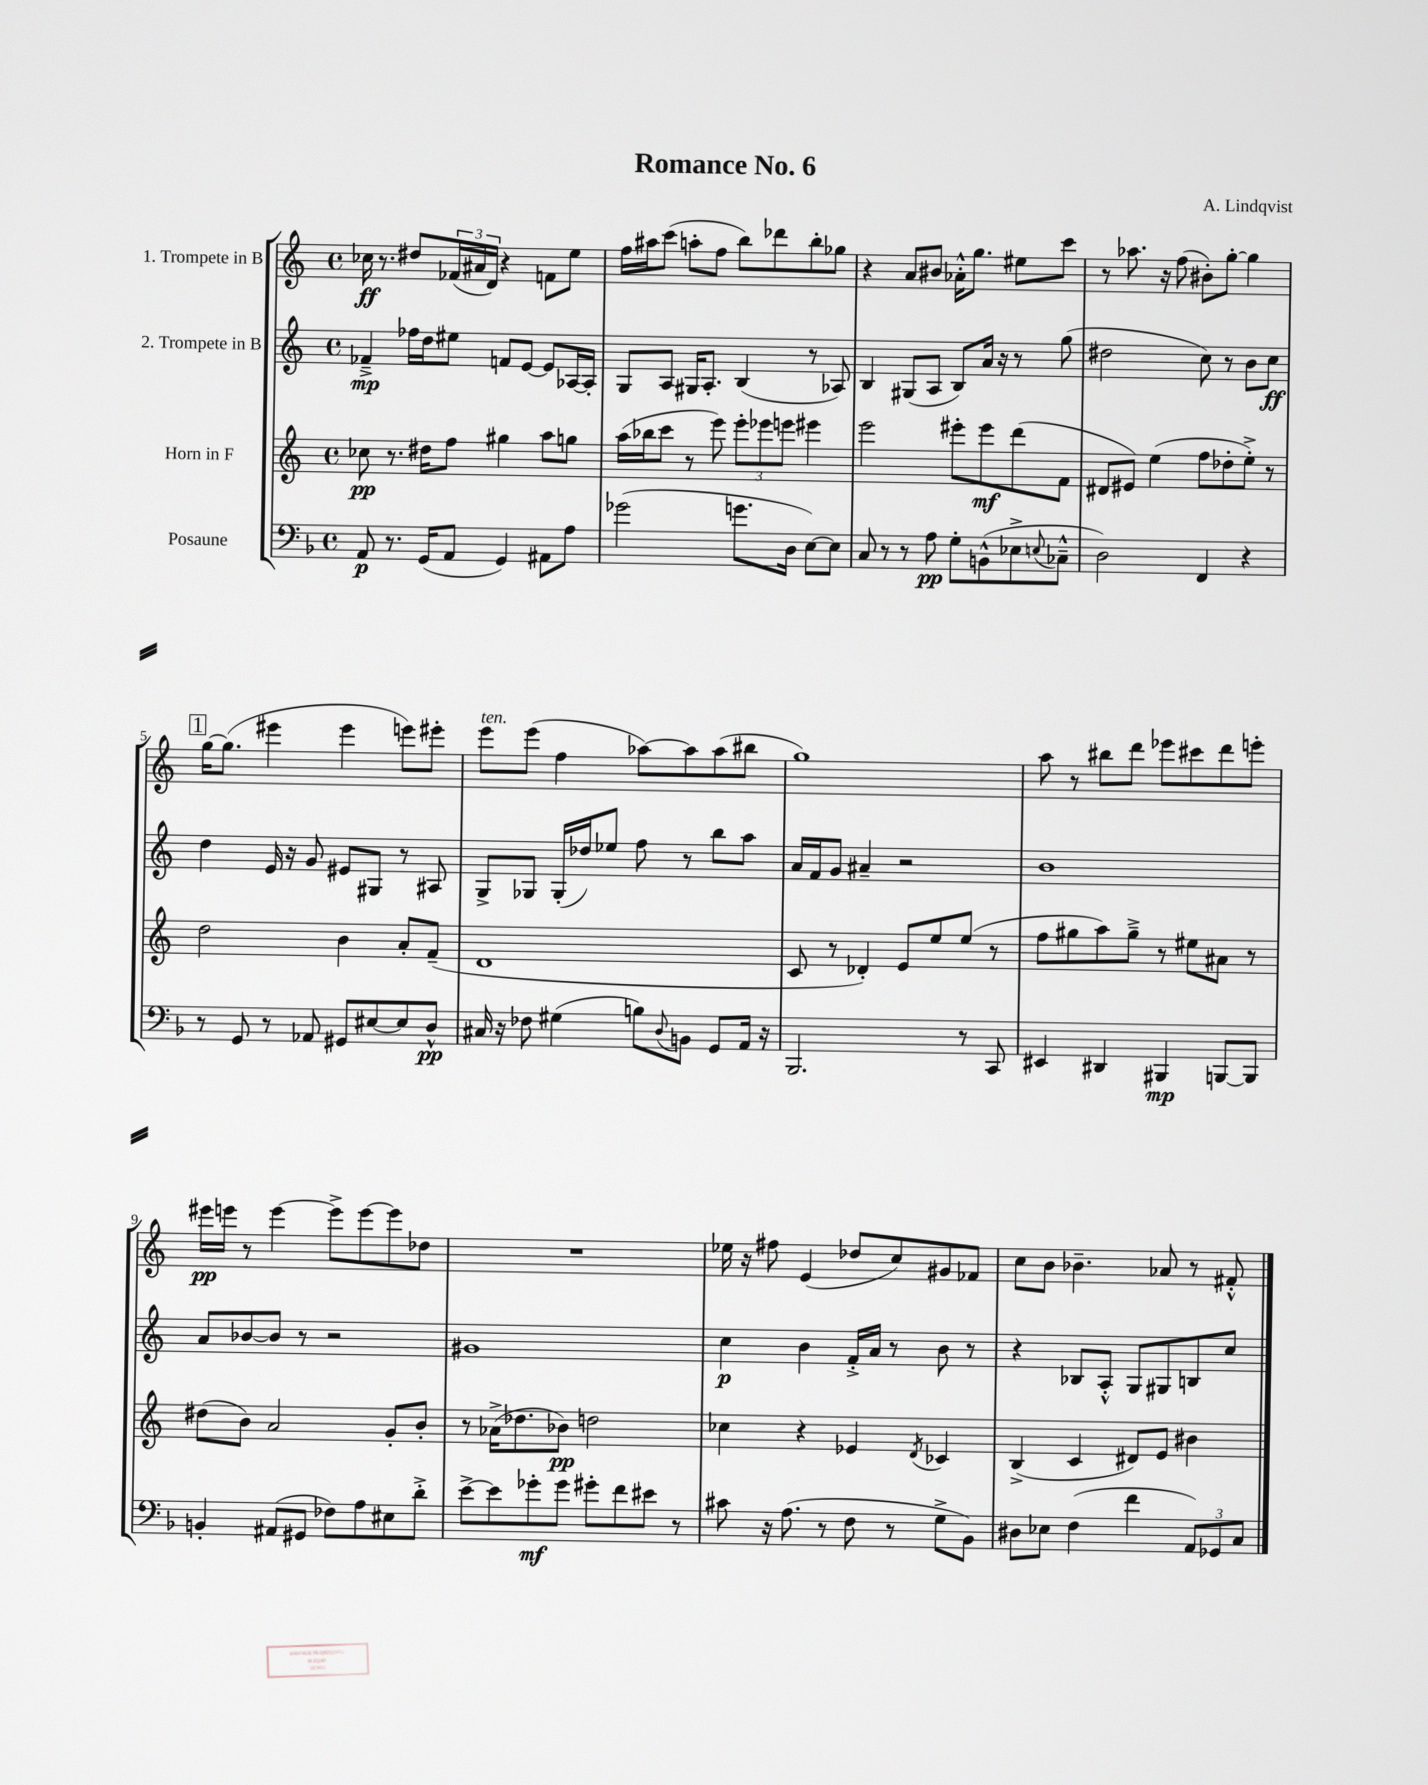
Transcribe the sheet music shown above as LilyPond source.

\header { title = "Romance No. 6" composer = "A. Lindqvist" }
<<
\new StaffGroup <<
\new Staff = "s0" \with { instrumentName = "1. Trompete in B" } {
    \clef treble \key c \major \defaultTimeSignature \time 4/4
    ces''16\ff r8. dis''8 \tuplet 3/2 { fes'16( ais'16 d'16) } r4 f'8 e''8 |
    f''16 ais''16 c'''8( a''8-. f''8 b''8) des'''8 b''8-. ges''8 |
    r4 a'8 bis'8 aes'16-.-^ g''8. eis''8 c'''8 |
    r8 aes''8. r16 f''8( bis'8-.) g''8~-. g''4 |
    \mark \markup { \box "1" } g''16~ g''8.( eis'''4 eis'''4 e'''8) eis'''8-. |
    e'''8^\markup { \italic "ten." } e'''8( f''4 aes''8~) aes''8 aes''8( bis''8 |
    g''1) |
    a''8 r8 bis''8 d'''8 ees'''8 cis'''8 d'''8 e'''8-. |
    eis'''16\pp e'''16 r8 e'''4~ e'''8-> e'''8~ e'''8 des''8 |
    R1 |
    ees''16 r16 fis''8 e'4( des''8 c''8) gis'8 fes'8 |
    c''8 b'8 bes'4.-- aes'8 r8 fis'8-.-^ \bar "|." |
}
\new Staff = "s1" \with { instrumentName = "2. Trompete in B" } {
    \clef treble \key c \major \defaultTimeSignature \time 4/4
    fes'4--->\mp fes''16 d''16 eis''8 f'8 e'8~ e'8 aes16~ aes16-. |
    g8 a8 gis16 a8.-. b4( r8 aes8) |
    b4 gis8( a8 b8) a'16 r16 r8 g''8( |
    dis''2 c''8) r8 b'8 c''8\ff |
    \mark \markup { \box "1" } d''4 e'16 r16 g'8 eis'8 gis8 r8 ais8 |
    g8-> ges8 ges16-.( des''16) ees''8 f''8 r8 b''8 a''8 |
    a'16 f'16 g'8 ais'4-- r2 |
    b'1 |
    a'8 bes'8~ bes'8 r8 r2 |
    gis'1 |
    c''4\p b'4 f'16-.-> a'16 r8 b'8 r8 |
    r4 bes8 a8-.-^ g8 gis8 b8 c''8 \bar "|." |
}
\new Staff = "s2" \with { instrumentName = "Horn in F" } {
    \clef treble \key c \major \defaultTimeSignature \time 4/4
    ces''8\pp r8. dis''16 f''8 gis''4 a''8 g''8 |
    a''16( bes''16 c'''8 r8 e'''8) \tuplet 3/2 { e'''8-. ees'''8 e'''8 } eis'''4 |
    e'''2 eis'''8-. eis'''8\mf d'''8( f'8 |
    dis'8 eis'8) e''4( f''8 des''8-. e''8-.->) r8 |
    \mark \markup { \box "1" } d''2 b'4 a'8-. f'8--( |
    d'1 |
    c'8 r8 des'4-.) e'8 e''8 e''8( r8 |
    f''8 gis''8 a''8) gis''8---> r8 eis''8 ais'8 r8 |
    dis''8( b'8) a'2 g'8-. b'8-. |
    r8 aes'16->( des''8. bes'8\pp) d''2 |
    ces''4 r4 ees'4 \acciaccatura { d'8 } ces'4 |
    b4->( c'4 dis'8) e'8 bis'4 \bar "|." |
}
\new Staff = "s3" \with { instrumentName = "Posaune" } {
    \clef bass \key f \major \defaultTimeSignature \time 4/4
    a,8\p r8. g,16( a,8 g,4) ais,8 a8 |
    ges'2( g'8. d16 e8~) e8 |
    c8 r8 r8 a8\pp g8-. b,8-^( ees8-> \appoggiatura { e8 } ces8---^ |
    d2) f,4 r4 |
    \mark \markup { \box "1" } r8 g,8 r8 aes,8 gis,8 eis8~ eis8 d8-^\pp |
    cis16 r16 fes8 gis4( b8) \appoggiatura { d8 } b,8 g,8 a,16 r16 |
    bes,,2. r8 c,8 |
    eis,4 dis,4 bis,,4\mp b,,8~ b,,8 |
    b,4-. ais,8( gis,8 fes8) a8 eis8 d'8-.-> |
    e'8~-> e'8 ges'8-.\mf ges'8 gis'8-. f'8 eis'8 r8 |
    cis'8 r16 a8.( r8 f8 r8 g8-> bes,8) |
    dis8 ees8 f4( f'4 \tuplet 3/2 { a,8) ges,8 c8 } \bar "|." |
}
>>
>>
